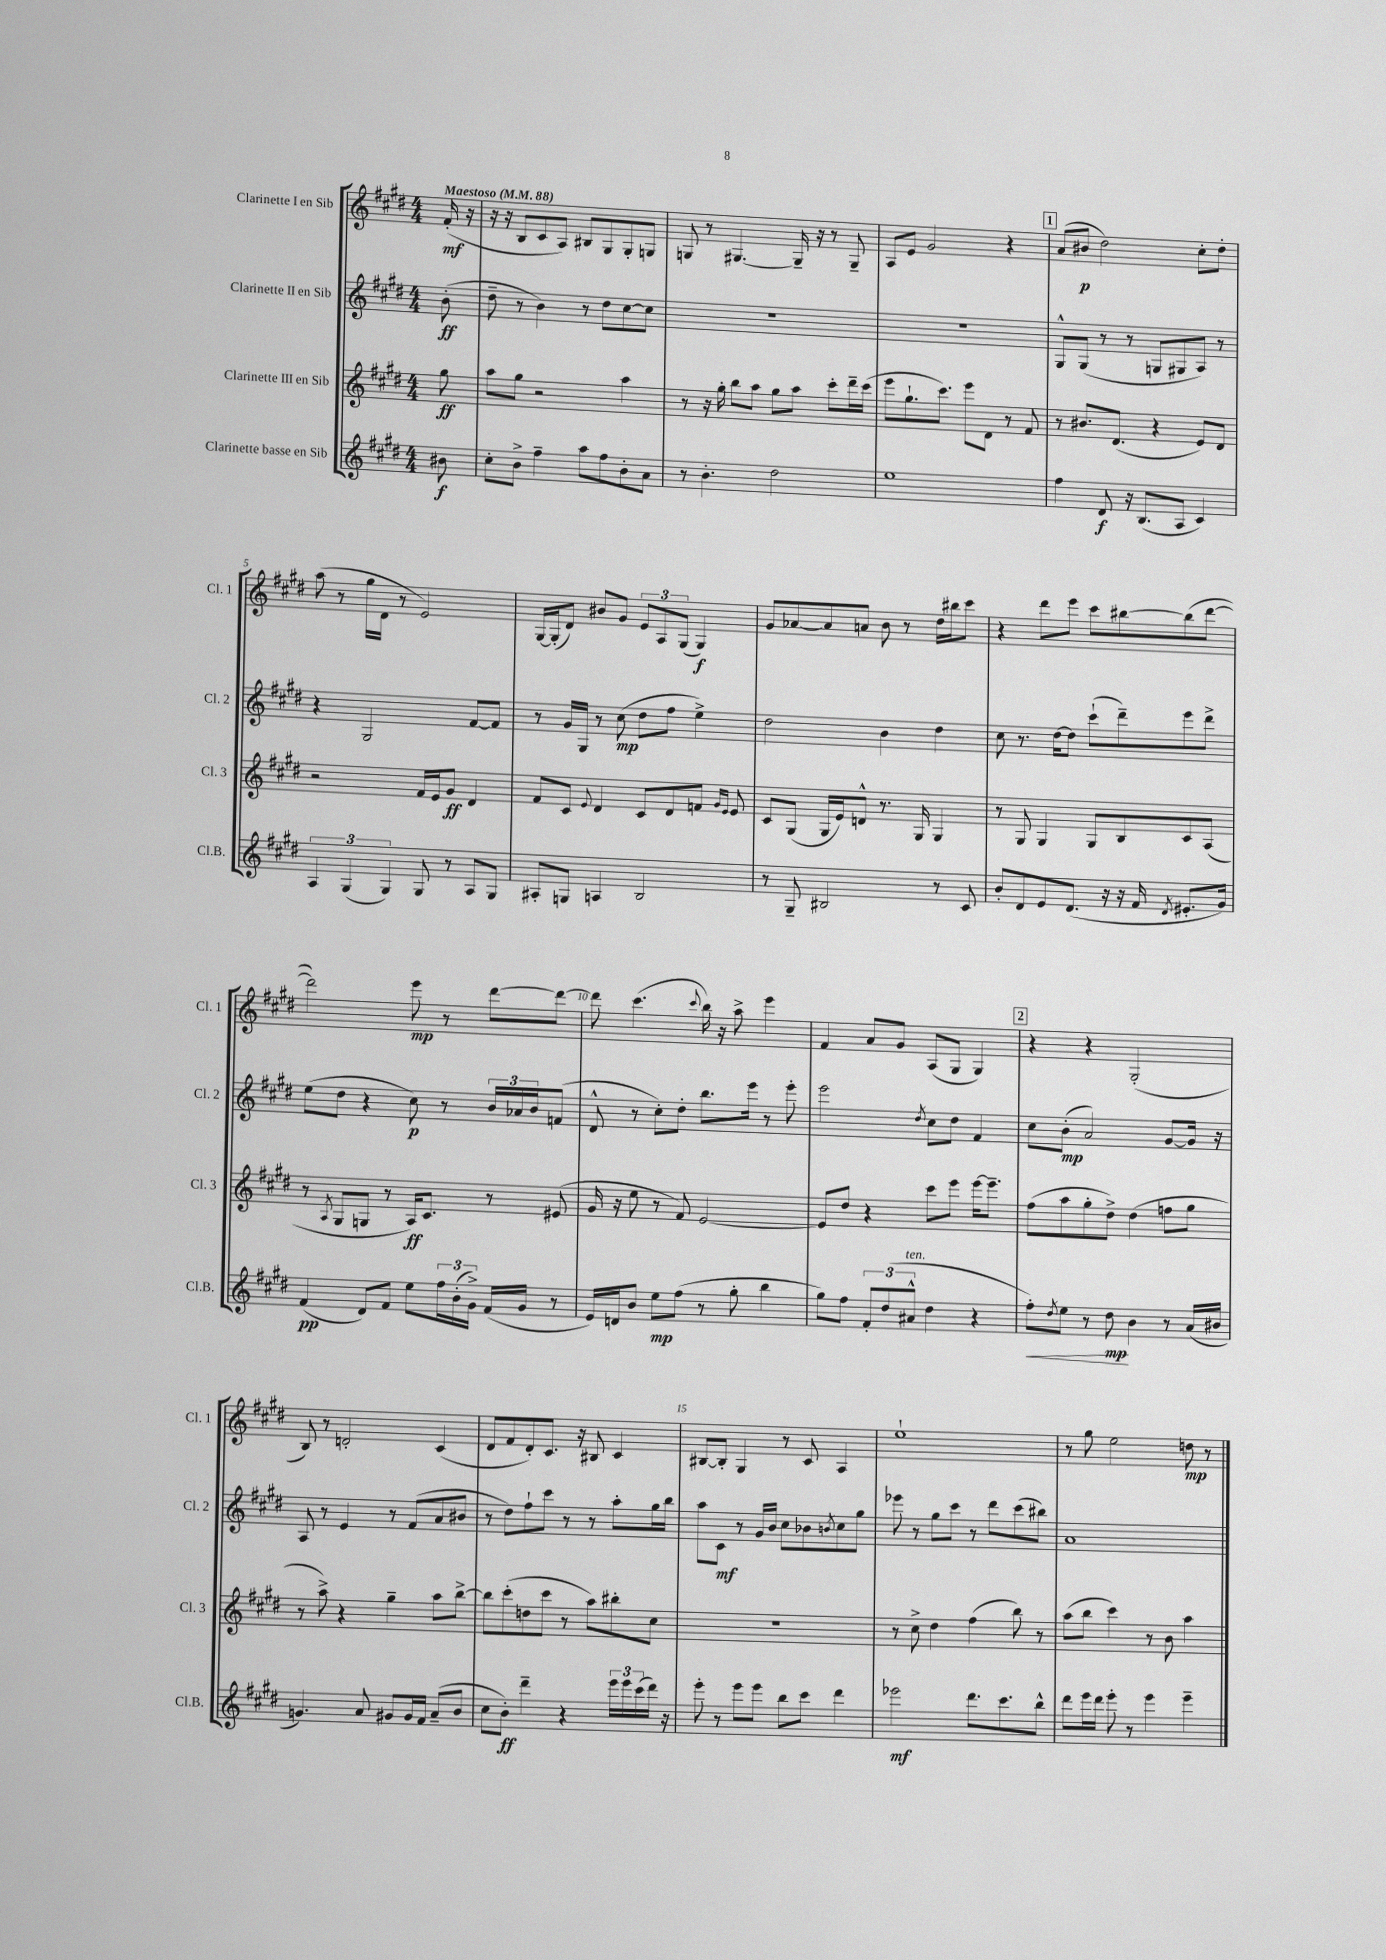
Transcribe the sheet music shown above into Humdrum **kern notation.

**kern	**kern	**kern	**kern
*staff4	*staff3	*staff2	*staff1
*clefG2	*clefG2	*clefG2	*clefG2
*k[f#c#g#d#]	*k[f#c#g#d#]	*k[f#c#g#d#]	*k[f#c#g#d#]
*M4/4	*M4/4	*M4/4	*M4/4
*MM88	*MM88	*MM88	*MM88
8b#	8gg#	(8b'	(16f#'
.	.	.	16r
=	=	=	=
8cc#'	8aa	8dd#~	16r
.	.	.	16r
8b^	8gg#	8r	8B
4ff#~	2r	4b)	8c#
.	.	.	8A)
8aa	.	8r	8B#
8ff#	.	8dd#	8G#
8b'	4aa	[8cc#	8G#'
8a	.	8cc#]	8G
=	=	=	=
8r	8r	1r	8G
4.b'	16r	.	8r
.	16gg#'	.	.
.	8bb	.	[4.G#
.	8aa	.	.
2dd#	8gg#	.	.
.	8aa	.	16G#~]
.	.	.	16r
.	8ccc#'	.	8r
.	16ddd#~	.	8G#~
.	(16ccc#	.	.
=	=	=	=
1ee	8eee	1r	8A
.	8.gg#`	.	8e
.	.	.	2g#
.	8.ccc#)	.	.
.	8eee	.	.
.	8d#	.	.
.	8r	.	4r
.	8f#	.	.
=	=	=	=
4ff#	8r	8G#^^	(8a
.	8.b#	(8G#	8b#
8d#	.	8r	2dd#)
.	(8.d#	.	.
16r	.	8r	.
(8.B	.	.	.
.	4r	8G	.
8A	.	8G#	.
4c#)	8e)	8A)	8cc#'
.	8d#	8r	8dd#'
=	=	=	=
6A	2r	4r	(8aa
.	.	.	8r
(6G#	.	.	.
.	.	2G#	16gg#
.	.	.	16d#
6G#)	.	.	.
.	.	.	8r
8G#	16f#	.	2e)
.	16e	.	.
8r	8g#	.	.
8A	4d#	[8f#	.
8G#	.	8f#]	.
=	=	=	=
8A#'	8f#	8r	[16G#
.	.	.	(16G#']
8G	8c#	16g#	8d#)
.	.	16G#	.
.	8qqe	.	.
4A	4d#	8r	8b#
.	.	(8cc#	8g#
2B	8c#	8dd#	12e
.	.	.	12A
.	8d#	8ff#	.
.	.	.	(12G#
.	8f	4ee^)	4G#)
.	16qqg#	.	.
.	16qqe	.	.
.	8e	.	.
=	=	=	=
8r	8c#	2dd#	8g#
8G#~	(8G#	.	[8a-
2B#	16G#	.	8a-]
.	16e)	.	.
.	8d^^	.	8a
.	8.r	4b	8b
.	.	.	8r
.	16G#	.	.
8r	4G#	4dd#	16dd#
.	.	.	16bb#
8c#	.	.	8ccc#
=	=	=	=
8b'	8r	8cc#	4r
8d#	8G#	8.r	.
8e	4G#	.	8ddd#
.	.	[16dd#	.
(8.d#	.	8dd#]	8eee
.	8G#	(8ccc#`	8ccc#
16r	.	.	.
16r	8B	8ddd#~)	[8bb#
16f#	.	.	.
8qd#	.	.	.
8.e#'	8c#	8eee	(8bb#]
.	(8A	8ddd#^	[8ddd#
16g#)	.	.	.
=	=	=	=
(4f#	8r	(8ee	2ddd#])
.	8qA	.	.
.	8G#	8dd#	.
8d#)	8G	4r	.
8f#	8r	.	.
8ee	16A)	8cc#)	8eee
.	8.c#	.	.
24ff#	.	8r	8r
(24b'	.	.	.
24g#^)	.	.	.
(16f#	8r	24b	[8ddd#
.	.	24a-	.
16g#	.	.	.
.	.	24b	.
8r	(8e#	(8f	8ddd#_
=	=	=	=
16e)	16g#	8d#^^	8ddd#]
16d	16r	.	.
8b	8ee	8r	(4.ccc#
8ee	8r	8cc#')	.
(8ff#	8f#)	8dd#'	.
.	.	.	8qqccc#
8r	[2e	8.bb	16bb)
.	.	.	16r
8gg#'	.	.	8aa^
.	.	16eee	.
4bb	.	8r	4eee
.	.	8eee'	.
=	=	=	=
8gg#)	8e]	2eee	4f#
8ff#	8dd#	.	.
12f#'	4r	.	8a
(12dd#	.	.	.
.	.	.	8g#
12a#^^	.	.	.
.	.	8qdd#	.
4dd#	8ccc#	8cc#	(8A
.	8eee	8dd#	8G#
4r	[16eee	4f#	4G#)
.	8.eee~]	.	.
=	=	=	=
8ff#')	(8ff#	8cc#	4r
8qdd#	.	.	.
8ee	8aa	(8b'	.
8r	8gg#'	2a)	4r
8dd#	8dd#^)	.	.
4b	(4dd#	.	(2G#'
8r	8ff	[8g#	.
(16a	8gg#	16g#]	.
16b#	.	16r	.
=	=	=	=
4.g)	8r	8A	8B)
.	8aa^)	8r	8r
.	4r	4e	2d'
8a	.	.	.
8g#	4gg#~	8r	.
16g#	.	(8f#	.
16f#	.	.	.
(8a~	8aa	8a	(4c#
8b	[8bb^	8b#	.
=	=	=	=
8cc#	8bb]	8r	8d#
8b')	(8ccc#'	8dd#)	8f#
4ddd#~	8dd	8ff#`	8d#')
.	8ccc#	8ccc#	8.c#
4r	8r	8r	.
.	.	.	16r
.	8aa)	8r	8B#
24eee	8bb#'	8aa'	4c#
24eee	.	.	.
(24ccc#	.	.	.
16ddd#)	8cc#	16gg#	.
16r	.	16bb	.
=	=	=	=
8eee'	1r	8aa	[8B#
8r	.	8c#	8B#']
8eee	.	8r	4G#
8eee	.	16g#	.
.	.	16b	.
8bb	.	8cc#	8r
8ccc#	.	8b-	8c#
.	.	8qb	.
4ddd#	.	8cc#	4A
.	.	8gg#	.
=	=	=	=
2eee-	8r	8eee-	1ee`
.	8cc#^	8r	.
.	4dd#	8gg#	.
.	.	8ccc#	.
8.ddd#	(4ff#	8r	.
.	.	8ddd#	.
8.ccc#	.	.	.
.	8bb)	(8ccc#	.
8bb^^	8r	8bb#)	.
=	=	=	=
8ddd#	(8aa	1a	8r
16eee	8bb	.	8gg#
16ddd#	.	.	.
8eee'	4ccc#)	.	2ee
8r	.	.	.
4eee	8r	.	.
.	8b	.	.
4eee~	4aa	.	8dd
.	.	.	8r
==	==	==	==
*-	*-	*-	*-
